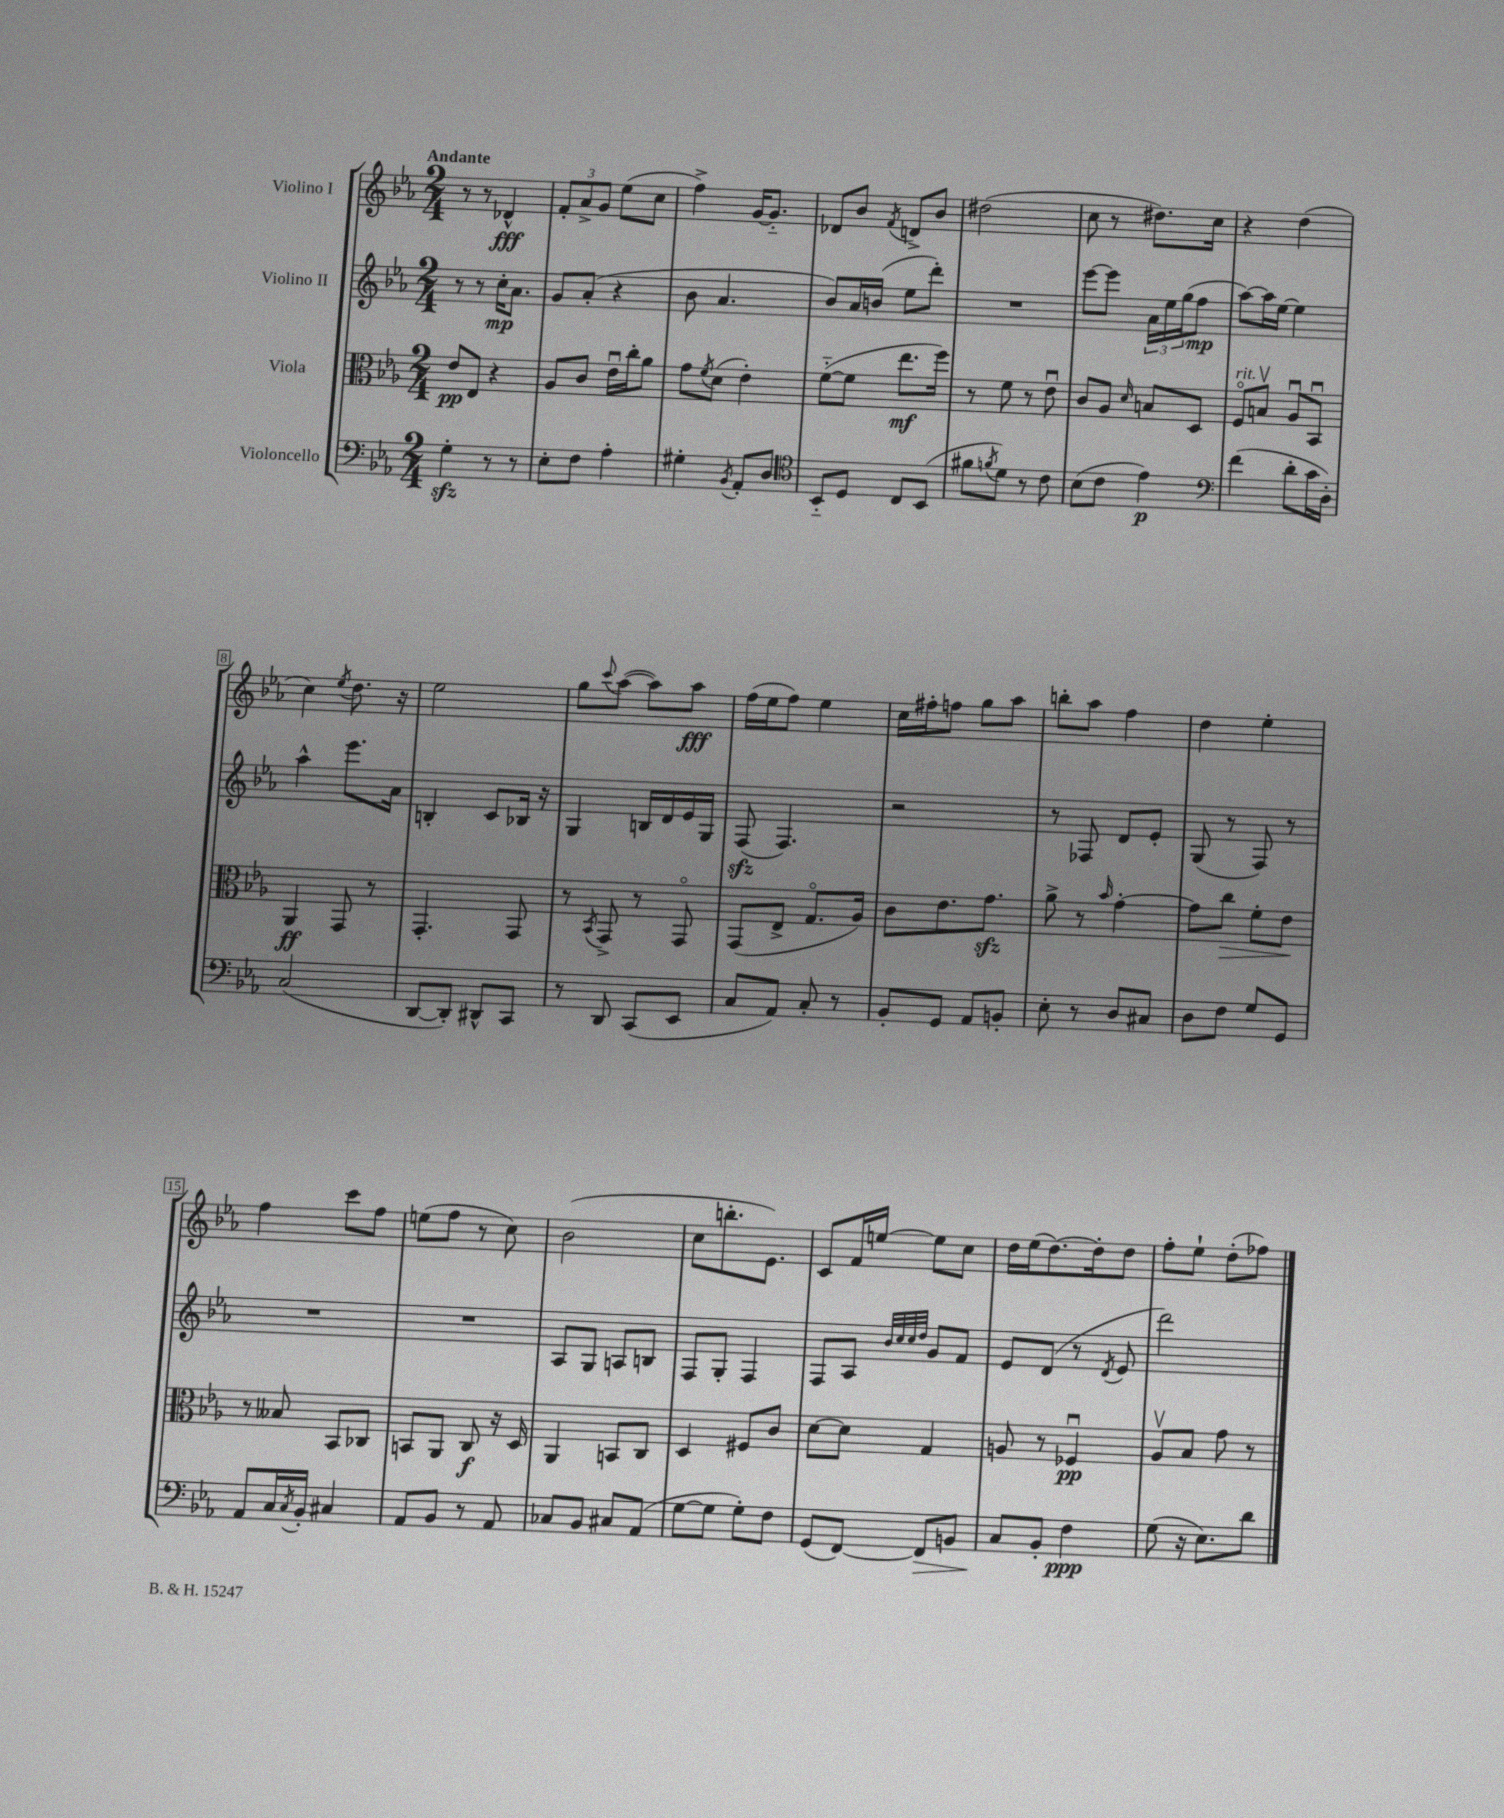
<<
\new StaffGroup <<
\new Staff = "s0" \with { instrumentName = "Violino I" } {
    \clef treble \key ees \major \numericTimeSignature \time 2/4 \tempo "Andante"
    r8 r8 des'4-^\fff |
    \tuplet 3/2 { f'8-. aes'8-> g'8 } ees''8( c''8 |
    f''4->) g'16~ g'8.-_ |
    des'8 bes'8 \acciaccatura { f'8 } d'8-> bes'8 |
    dis''2( |
    c''8 r8 dis''8.) c''16 |
    r4 d''4( |
    c''4) \acciaccatura { ees''8 } d''8. r16 |
    ees''2 |
    g''8 \appoggiatura { c'''8 } aes''8~( aes''8) aes''8\fff |
    f''16( ees''16 f''8) ees''4 |
    c''16 fis''16-. f''8 g''8 aes''8 |
    b''8-. aes''8 f''4 |
    d''4 ees''4-. |
    f''4 c'''8 f''8 |
    e''8( f''8 r8 c''8) |
    bes'2( |
    c''8 b''8.-. ees'8.) |
    c'8 f'16 e''16~ e''8 c''8 |
    d''16 ees''16( d''8.~) d''16-. d''8 |
    f''8-. ees''8-! d''8-.( fes''8) \bar "|." |
}
\new Staff = "s1" \with { instrumentName = "Violino II" } {
    \clef treble \key ees \major \numericTimeSignature \time 2/4
    r8 r8 c''16-.\mp aes'8. |
    g'8 aes'8-.( r4 |
    bes'8 aes'4. |
    bes'8) aes'16 b'16( ees''8 d'''8-.) |
    R2 |
    ees'''8~ ees'''8 \tuplet 3/2 { aes'16 ees''16 g''16( } f''8\mp |
    aes''8~) aes''16 ees''16~ ees''4 |
    aes''4-^ ees'''8. aes'16 |
    b4-. c'8 bes16 r16 |
    g4 b16 d'16 ees'16 g16 |
    f8\sfz( f4.) |
    r2 |
    r8 fes8 d'8 ees'8-. |
    g8( r8 f8) r8 |
    R2 |
    R2 |
    aes8 g8 a8 b8 |
    f8 g8-. f4 |
    f8 aes8 \grace { bes'32 c''32 c''32 d''32 } g'8 f'8 |
    ees'8 d'8( r8 \acciaccatura { d'8 } ees'8 |
    d'''2) \bar "|." |
}
\new Staff = "s2" \with { instrumentName = "Viola" } {
    \clef alto \key ees \major \numericTimeSignature \time 2/4
    ees'8\pp ees8 r4 |
    aes8 c'8 ees'16\downbow c''16-. aes'8 |
    g'8 \acciaccatura { f'8 } d'8( ees'4-.) |
    f'8~-_( f'8 ees''8.\mf f''16) |
    r8 f'8 r8 ees'8\downbow |
    c'8 aes8 \grace { d'16 } b8 d8 |
    f8\flageolet^\markup { \italic "rit." } b8\upbow aes8\downbow bes,8\downbow |
    aes,4\ff g,8 r8 |
    g,4.-. g,8 |
    r8 \acciaccatura { bes,8 } g,8-> r8 g,8\flageolet |
    g,8( ees8-> g8.\flageolet aes16) |
    c'8 ees'8. g'8.\sfz |
    aes'8-> r8 \grace { bes'16 } g'4~-. |
    g'8 c''8\> f'8-. ees'8\! |
    r8 beses8 bes,8 ces8 |
    b,8 aes,8 c8\f r16 d16 |
    aes,4 b,8 c8 |
    d4 fis8 c'8 |
    d'8~ d'8 g4 |
    a8 r8 fes4\downbow\pp |
    aes8\upbow bes8 g'8 r8 \bar "|." |
}
\new Staff = "s3" \with { instrumentName = "Violoncello" } {
    \clef bass \key ees \major \numericTimeSignature \time 2/4
    g4-.\sfz r8 r8 |
    ees8-. f8 aes4-. |
    gis4-. \acciaccatura { bes,8 } aes,8-. d8 |
    \clef tenor bes,8-_ d8 c8 bes,8( |
    fis'8 \acciaccatura { f'8 } d'8) r8 c'8 |
    bes8( c'8 ees'4\p) |
    \clef bass f'4( d'8-. c'16 d16-.) |
    c2( |
    d,8~ d,8-.) dis,8-^ c,8 |
    r8 d,8 c,8( ees,8 |
    c8 aes,8) c8-. r8 |
    bes,8-. g,8 aes,8 b,8-. |
    ees8-. r8 d8 cis8 |
    d8 f8 g8 g,8 |
    aes,8 c16 \acciaccatura { c8 } bes,16-. cis4 |
    aes,8 bes,8 r8 aes,8 |
    ces8 bes,8 cis8 aes,8( |
    g8~ g8 g8-.) f8 |
    g,8( f,8~) f,8\> b,8 |
    c8\! bes,8-. f4\ppp |
    g8( r16 ees8.) d'8 \bar "|." |
}
>>
>>
\layout { \context { \Score \override BarNumber.stencil = #(make-stencil-boxer 0.1 0.3 ly:text-interface::print) } }
